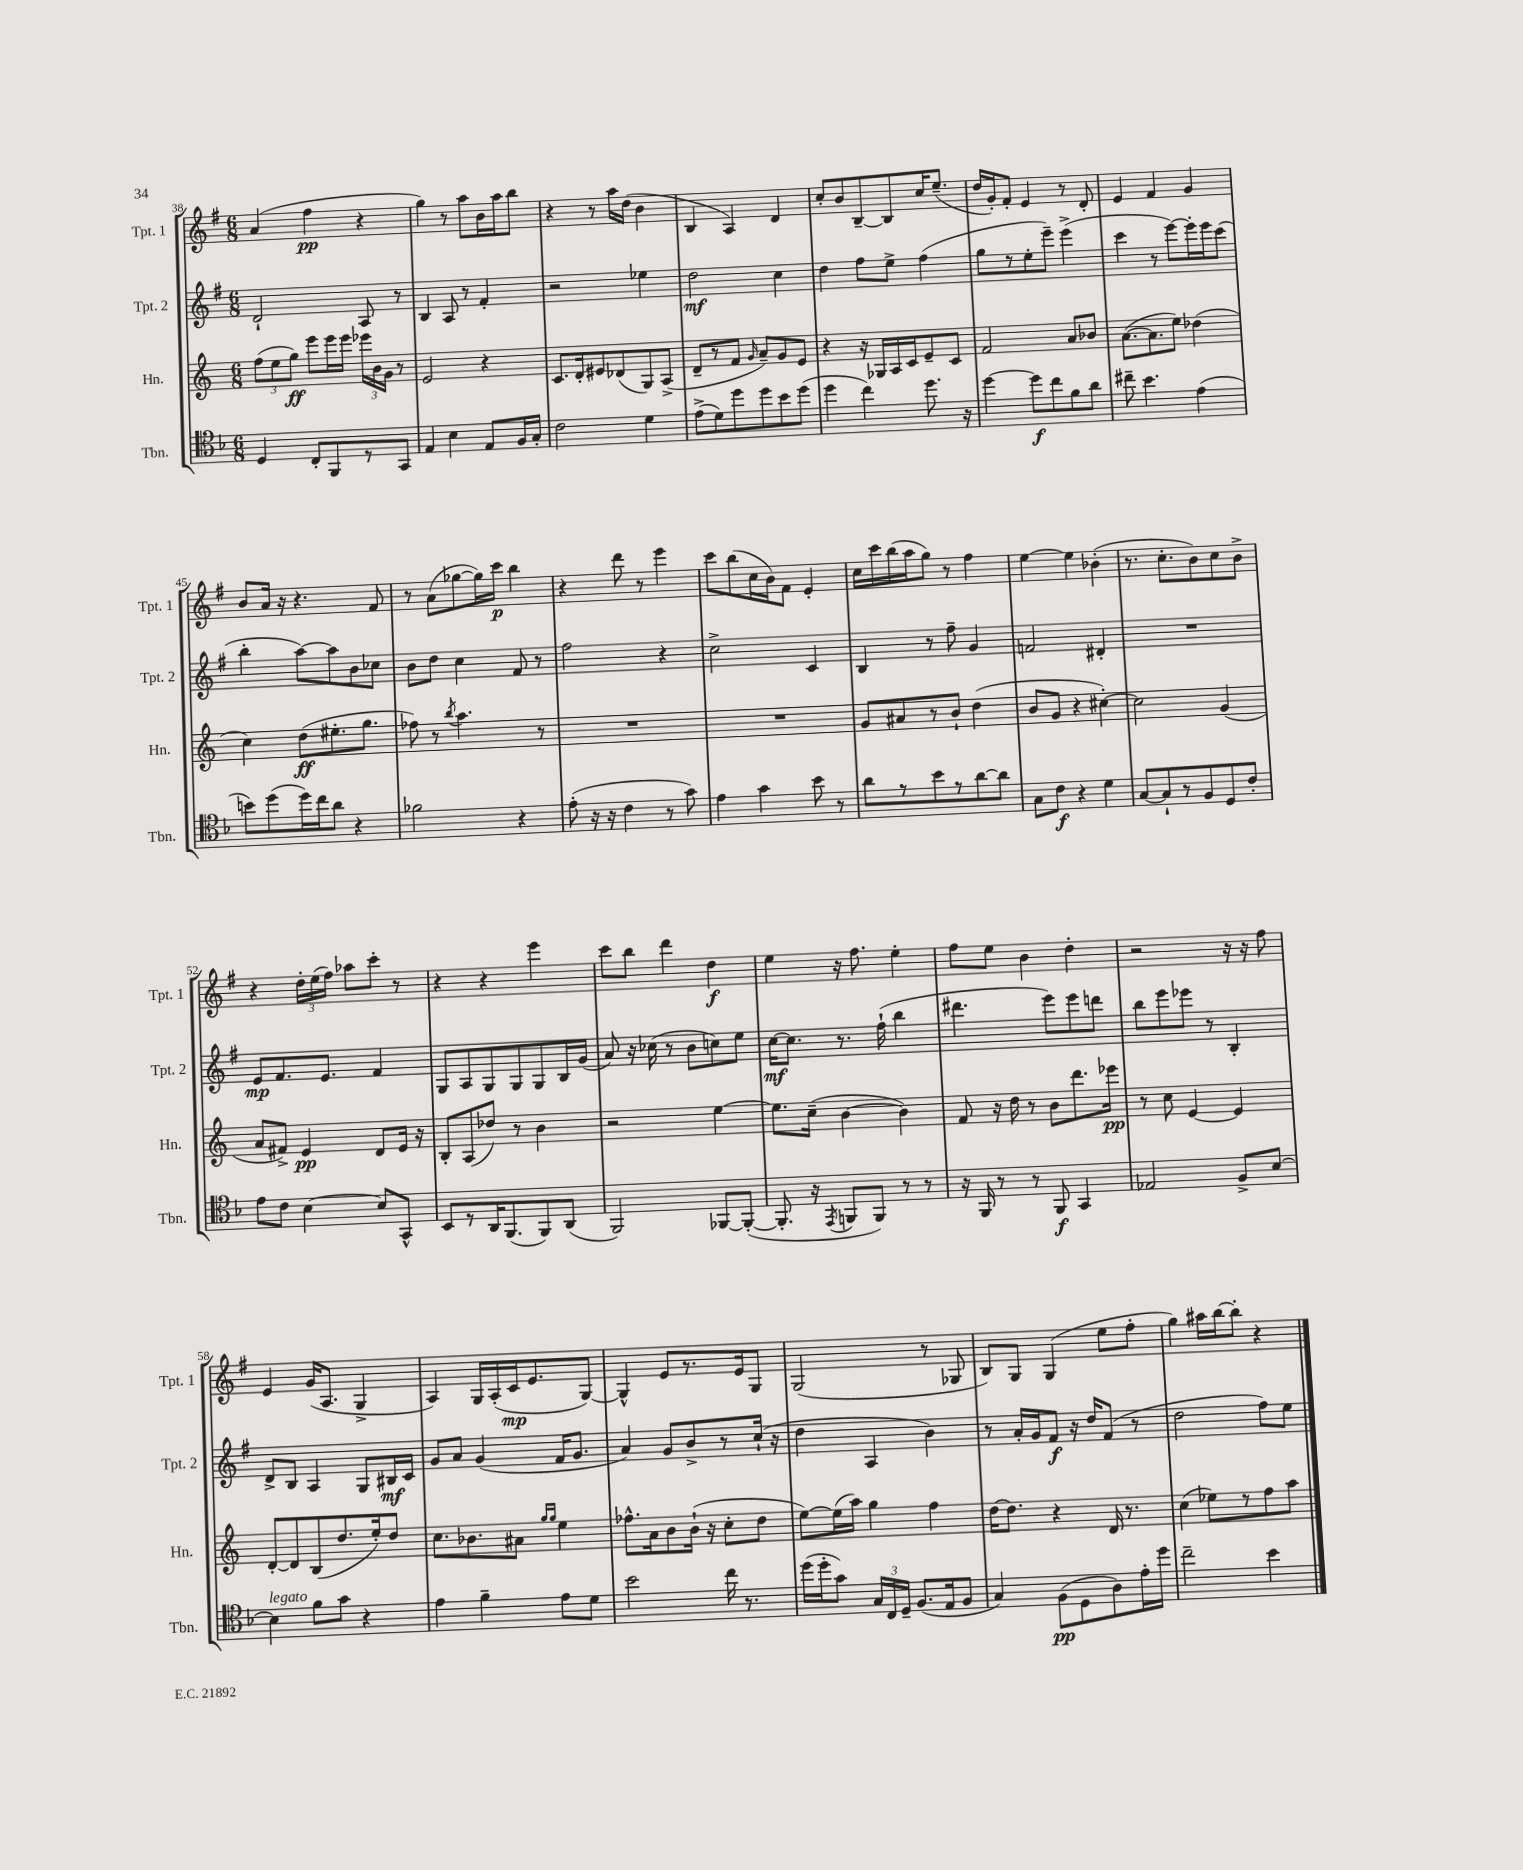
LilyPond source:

<<
\new StaffGroup <<
\new Staff = "s0" \with { instrumentName = "Tpt. 1" shortInstrumentName = "Tpt. 1" } {
    \clef treble \key g \major \numericTimeSignature \time 6/8
    \autoBeamOff a'4( fis''4\pp r4 |
    g''4) r8 a''8[ b'16 a''16 b''8] |
    r4 r8 a''16[ d''16]( b'4 |
    b4 a4) d'4 |
    c''8[-. b'8 b8~-- b8 c''16 e''8.]--( |
    d''16[ g'16-.) fis'8]-. e'4 r8 d'8-. |
    e'4 fis'4 g'4 |
    b'8[ a'16] r16 r4. fis'8 |
    r8 a'8[( ges''8~ ges''16) c'''16]\p b''4 |
    r4 d'''8 r8 e'''4 |
    c'''8[ b''8( c''16 b'16) fis'8] e'4-. |
    c''16[ c'''16 b''16( a''16 g''8]) r8 fis''4 |
    e''4~ e''4 bes'4-.( |
    r8. c''8.[-. b'8) c''8 b'8]-> |
    r4 \tuplet 3/2 { d''16[-. e''16( fis''16]) } aes''8[ c'''8]-. r8 |
    r4 r4 e'''4 |
    c'''8[ b''8] d'''4 d''4\f |
    e''4 r16 fis''8. e''4-. |
    fis''8[ e''8] b'4 d''4-. |
    r2 r16 r16 fis''8 |
    e'4 g'16[( a8.] g4-> |
    a4) g16[ a16-.( c'16\mp e'8. g8]~) |
    g4-^ e'8[ r8. e'16 g8] |
    g2( r8 ges8 |
    b8[) g8] g4( e''8[ fis''8]-. |
    g''4) ais''16[ b''16~ b''8]-. r4 \bar "|." |
}
\new Staff = "s1" \with { instrumentName = "Tpt. 2" shortInstrumentName = "Tpt. 2" } {
    \clef treble \key g \major \numericTimeSignature \time 6/8
    \autoBeamOff d'2-! a8 r8 |
    b4 a8 r8 fis'4-. |
    r2 ees''4 |
    d''2\mf c''4 |
    d''4 fis''8[ e''8]-> fis''4( |
    g''8[ r8 e''8-. e'''8]--) e'''4->( |
    c'''4 r8 e'''8[~) e'''16-. e'''16 c'''8]( |
    b''4-. a''8[~) a''8 b'8 ces''8] |
    b'8[ d''8] c''4 fis'8 r8 |
    fis''2 r4 |
    c''2-> c'4 |
    b4 r8 fis''8-- g'4 |
    f'2 dis'4-. |
    R2. |
    e'8[\mp fis'8. e'8.] fis'4 |
    g8[ a8 g8 g8 g8 b16 g'16]( |
    a'8) r16 ces''16( r8 b'8[ c''8) e''8] |
    c''16[~\mf c''8.] r8. fis''16-!( b''4 |
    dis'''4. e'''8[) e'''8 d'''8] |
    b''8[ e'''8 ees'''8] r8 b4-. |
    d'8[-> b8] a4 g8[ bis16\mf c'16] |
    g'8[ a'8] g'4( fis'16[ g'8.] |
    a'4) g'8[ b'8-> r8 c''16]-!( r16 |
    d''4 a4 b'4) |
    r8 a'16[-. g'16 fis'8]\f r16 d''16[ fis'8]( r8 |
    d''2 fis''8[) e''8] \bar "|." |
}
\new Staff = "s2" \with { instrumentName = "Hn." shortInstrumentName = "Hn." } {
    \clef treble \key c \major \numericTimeSignature \time 6/8
    \autoBeamOff \tuplet 3/2 { f''8[( e''8 g''8]\ff) } e'''8[ e'''16 e'''16] \tuplet 3/2 { ees'''16[ b'16 g'16] } r8 |
    e'2 r4 |
    c'8.[ d'16-. eis'8 des'8( g8) a8]->( |
    d'8[-- r8 f'8] \grace { g'16 } a'8[--) g'8 e'8] |
    r4 r16 ges16[ a16 c'16 e'8-- c'8] |
    f'2 a'8[ bes'8] |
    a'8.[~( a'8. e''8]) des''4( |
    c''4) d''8[\ff( eis''8.-. g''8.] |
    fes''8) r8 \acciaccatura { b''8 } a''4. r8 |
    R2. |
    R2. |
    g'8[ ais'8 r8 b'8]-! d''4( |
    b'8[ g'8] r4 cis''4~-.) |
    cis''2 g'4( |
    a'8[ fis'8]->) e'4\pp d'8[ e'16] r16 |
    b8[-. a8( des''8]) r8 b'4 |
    r2 e''4~ |
    e''8.[ c''16]--( b'4~ b'4) |
    f'8 r16 d''16 r8 b'8[ d'''8. ees'''16]\pp |
    r8 c''8 e'4~ e'4 |
    d'8[~-. d'8 b8( d''8. e''16-.) d''8] |
    c''8.[ bes'8. ais'8] \grace { g''16[ g''16] } e''4 |
    fes''8.[-^ a'16 b'8 b'16]-!( r16 c''8[-. d''8] |
    e''8[~) e''16( a''16]) g''4 f''4 |
    d''16[~ d''8.] r4 d'16 r8. |
    c''4( ees''8[) r8 f''8 a''8] \bar "|." |
}
\new Staff = "s3" \with { instrumentName = "Tbn." shortInstrumentName = "Tbn." } {
    \clef tenor \key f \major \numericTimeSignature \time 6/8
    \autoBeamOff d4 c8[-. f,8 r8 g,8] |
    e4 bes4 e8[ f16 g16]-. |
    c'2 d'4 |
    e'8[->( d'8) d''8 d''8 bes'8 d''8]( |
    d''4 c''4) d''8. r16 |
    d''4~ d''8[\f c''8 f'8 a'8] |
    cis''8-- bes'4. e'4( |
    b'8[) d''8( d''16) c''16 a'8] r4 |
    fes'2 r4 |
    e'8-.( r16 r16 c'4 r8 g'8) |
    e'4 g'4 bes'8 r8 |
    a'8[ r8 bes'8 r8 a'8~ a'8] |
    g8[ c'8]\f r4 d'4 |
    g8[~ g8-! r8 f8 d8 c'8]-. |
    e'8[ c'8] bes4~ bes8[ g,8]-^ |
    bes,8[ r8 a,16 f,8.( f,8) a,8]( |
    f,2) fes,8[~ fes,8]~-.( |
    fes,8.-. r16 \acciaccatura { e,8 } f,8[ f,8]) r8 r8 |
    r16 f,16 r8 r8 f,8\f g,4 |
    ees2 f8[-> bes8]~ |
    bes4^\markup { \italic "legato" } f'8[ g'8] r4 |
    e'4 f'4-- e'8[ d'8] |
    bes'2 c''16 r8. |
    d''16[( d''16-. g'8]) \tuplet 3/2 { g16[ c16 d16]-- } f8.[( e16 f8] |
    g4) f8[\pp( d8 a8) e'16-. d''16] |
    c''2-- bes'4 \bar "|." |
}
>>
>>
\layout { \context { \Score currentBarNumber = #38 } }
